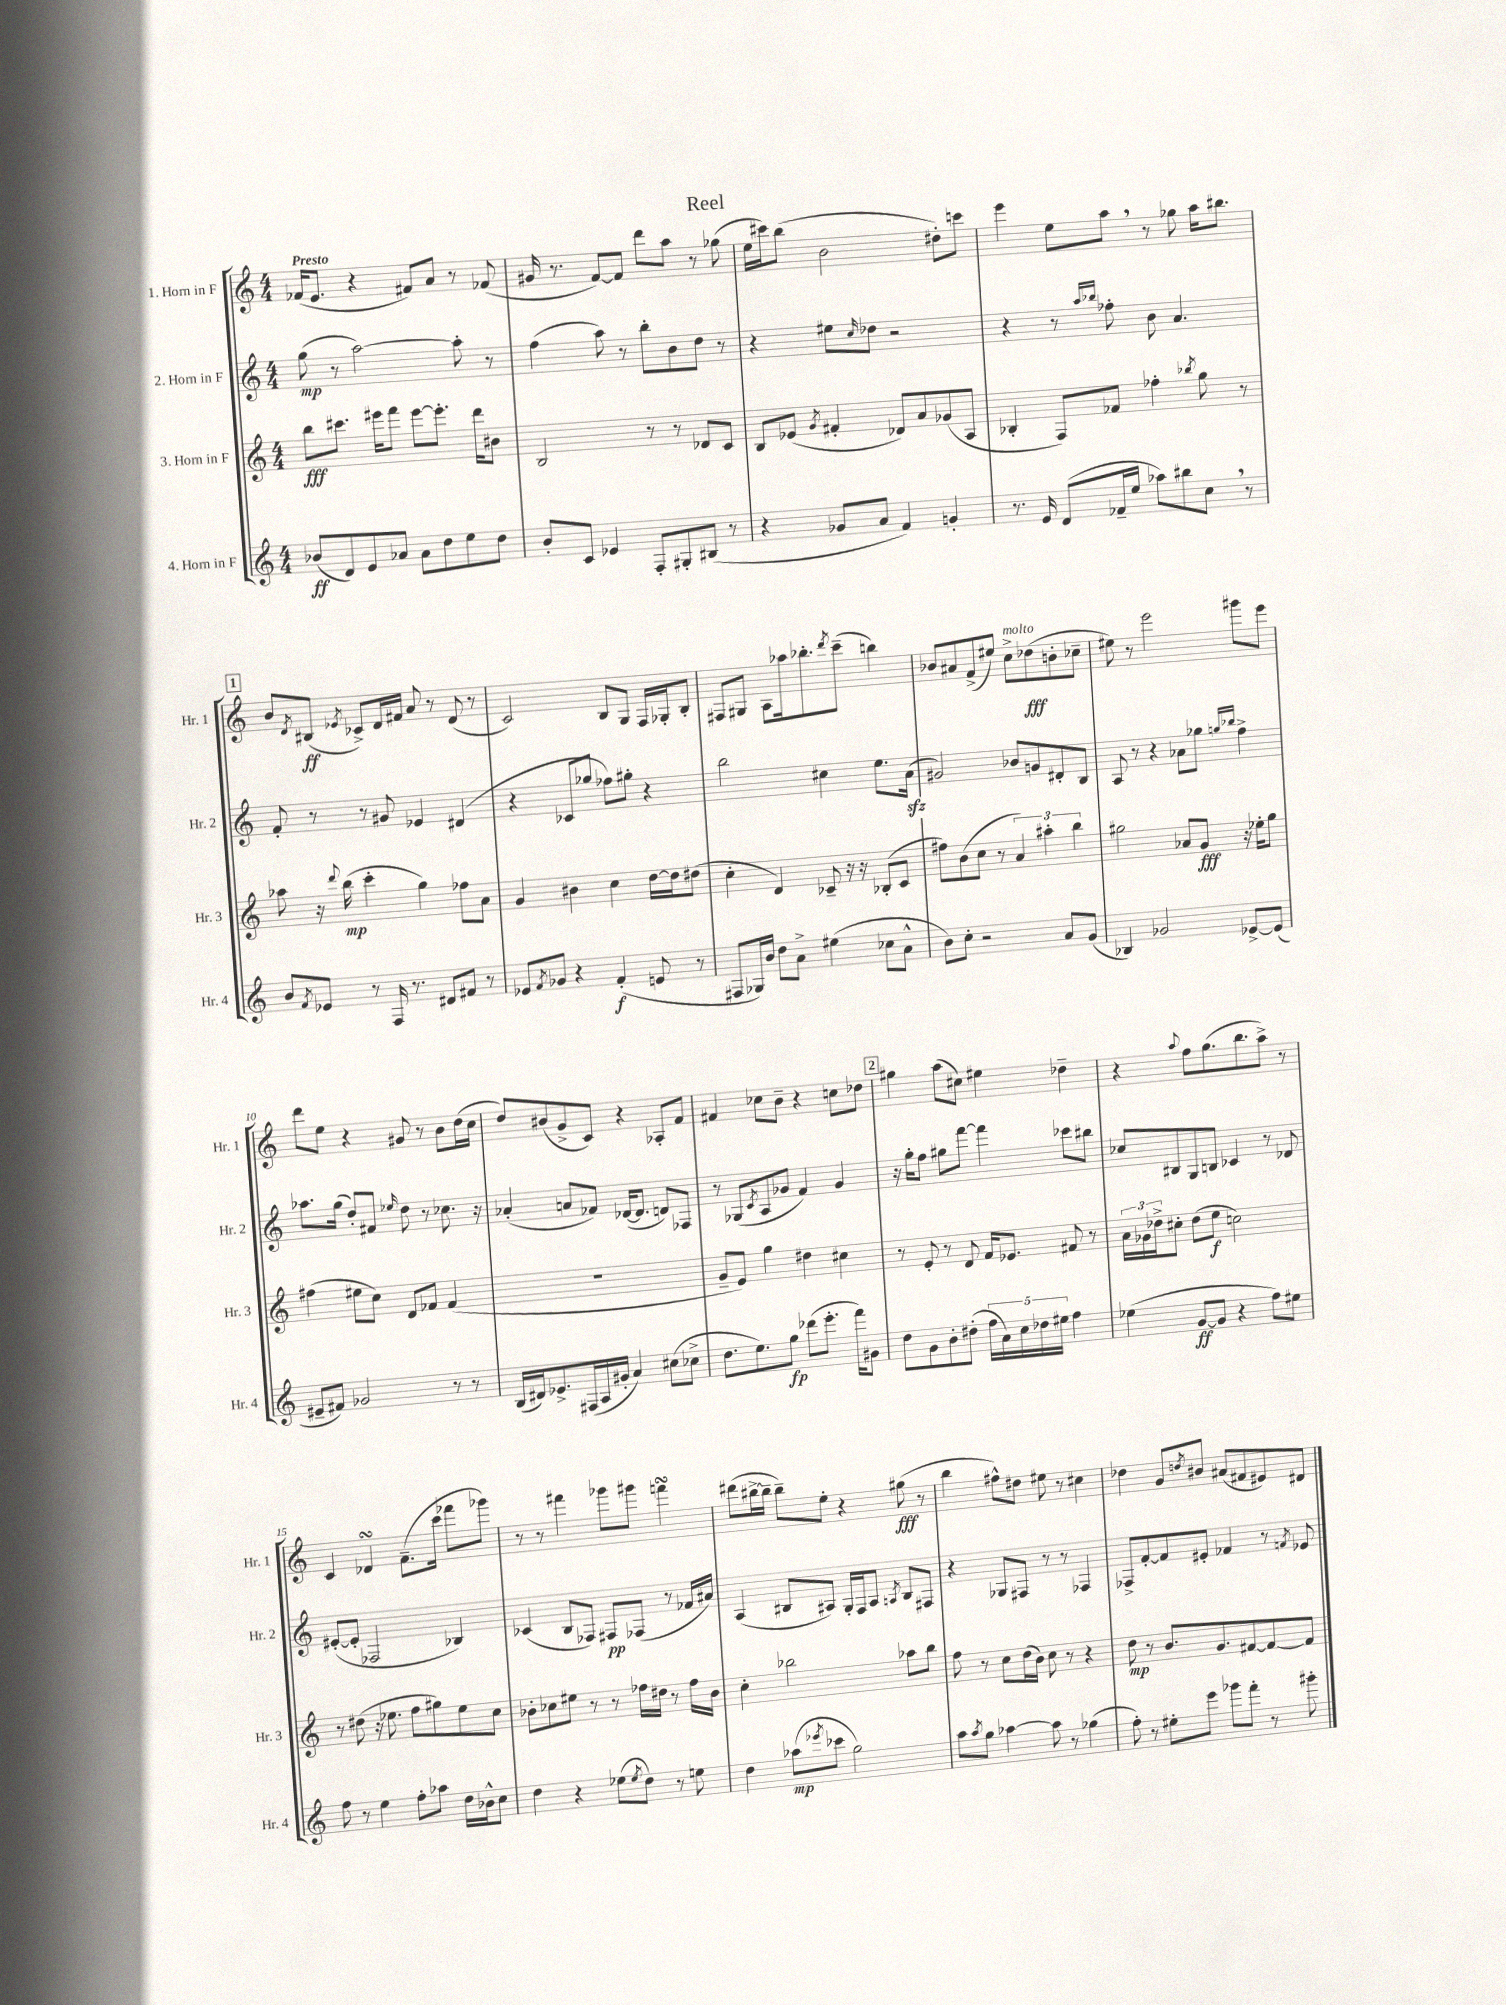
\header { title = "Reel" }
<<
\new StaffGroup <<
\new Staff = "s0" \with { instrumentName = "1. Horn in F" shortInstrumentName = "Hr. 1" } {
    \clef treble \key c \major \numericTimeSignature \time 4/4 \tempo "Presto"
    fes'16( e'8. r4 fis'8) a'8 r8 fes'8( |
    gis'16 r8. f'8~) f'8 d'''8 a''8 r8 ges''8( |
    e''16 cis'''16) b''8( b'2 dis''8-.) c'''8 |
    e'''4 e''8 a''8 \breathe r8 ges''8 a''16 bis''8. |
    \mark \markup { \box "1" } b'8 \acciaccatura { d'8 } bis8\ff( \acciaccatura { ees'8 } ces'8->) d'16 fis'16 a'8 r8 d'8( r8 |
    c'2) b8 g8 f16 ges16-. b8-. |
    fis8 gis8 a8 aes''16 bes''8.-. \acciaccatura { d'''8 } c'''8--( b''4) |
    bes'8 ais'8 f'8->( eis''8) c''8->^\markup { \italic "molto" } des''8\fff( b'8-. ces''8-- |
    eis''8) r8 e'''2 gis'''8 e'''8 |
    d'''8 e''8 r4 gis'8 r8 b'8 d''16( c''16 |
    d''8) bis'8( g'8-> c'8) r4 aes8-. f'8 |
    fis'4 ces''8 b'8-- r4 c''8 des''8 |
    \mark \markup { \box "2" } gis''4 a''8( cis''8) eis''4 des''4-- |
    r4 \appoggiatura { a''8 } f''8 g''8.( b''8. a''8->) r8 |
    c'4 des'4\turn f'8.--( c'''16 fes'''8 ges'''8) |
    r8 r8 fis'''4 ges'''8 gis'''8 f'''4\turn |
    dis'''8( bis''16~-> bis''16-- bis''8--) e''8-. r4 gis''8\fff( r8 |
    b''4 fis''8-^) dis''8 eis''8 r8 cis''4 |
    des''4 g'8 \acciaccatura { d''8 } bis'8 ais'8( fis'8 eis'8) dis'8 \bar "|." |
}
\new Staff = "s1" \with { instrumentName = "2. Horn in F" shortInstrumentName = "Hr. 2" } {
    \clef treble \key c \major \numericTimeSignature \time 4/4
    g''8\mp( r8 a''2~) a''8-. r8 |
    f''4( a''8) r8 b''8-. b'8 d''8 r8 |
    r4 eis''8 \grace { c''16 } des''8 r2 |
    r4 r8 \grace { a''16 bes''16 } fes''8-. b'8 a'4. |
    \mark \markup { \box "1" } f'8-. r8 r8 gis'8 ees'4 dis'4( |
    r4 ces'8 ges''8 fes''8) gis''8-. r4 |
    b''2 cis''4 e''8. a'16\sfz( |
    gis'2) bes'8 g'8 dis'8-. b8 |
    a8 r8 r4 aes'8 ges''8 \grace { g''16 bes''16 } f''4-> |
    aes''8. g''16( d''8-.) fis'8 \grace { ees''16 } d''8 r8 ces''8. r16 |
    aes'4-.( a'8 fes'8) des'16~( des'8. d'8) fes8 |
    r8 ges8( \acciaccatura { c'8 } a8 ges'8 f'4) ges'4 |
    \mark \markup { \box "2" } r16 g''16-. f''8 gis''8 f'''8~ f'''4 ces'''8 bis''8 |
    ces''8 bis8 g8 b8 ces'4 r8 des'8 |
    eis'8~-.( eis'8-. fes2 bes4) |
    ces'4( b8 fes8) fis8\pp fes8( r8 fes'16 ais'16) |
    a4( bis8 ais8) g16-. f16 ais8 \acciaccatura { a8 } bis8 fis8 |
    r4 ges8 fis8 r8 r8 fes4 |
    fes8-> f'8~-. f'8 eis'8-. fes'4 r8 \acciaccatura { f'8 } ees'8 \bar "|." |
}
\new Staff = "s2" \with { instrumentName = "3. Horn in F" shortInstrumentName = "Hr. 3" } {
    \clef treble \key c \major \numericTimeSignature \time 4/4
    b''8\fff cis'''8. eis'''16 f'''8 eis'''8~ eis'''8.-. d'''16 bis'8 |
    b2 r8 r8 des'8 c'8 |
    b8 ees'8( \acciaccatura { g'8 } fis'4-. des'8) a'8 ges'8( a8 |
    bes4-. f8) fes'8 fes''4-. \acciaccatura { bes''8 } g''8 r8 |
    \mark \markup { \box "1" } aes''8 r16 \appoggiatura { d'''8 } b''16\mp( c'''4-. g''4) fes''8 a'8 |
    g'4 bis'4 c''4 d''16~ d''16 dis''8( |
    c''4-. d'4) ces'8-- r16 r16 bes8-.( ces'8 |
    fis''8) b'8( c''8 r8 \tuplet 3/2 { a'4) ais''4-. b''4 } |
    gis''2 aes'8 g'8\fff r16 ees''16-. gis''8 |
    fis''4( eis''8 c''8) d'8 fes'8 fes'4( |
    R1 |
    g'8-- e'8) g''4 dis''4 cis''4 |
    \mark \markup { \box "2" } r8 e'8-. r8 d'8 f'16 ees'8. fis'8 r8 |
    \tuplet 3/2 { a'16 ges'16 des''16-> } cis''8-. des''8( e''8\f c''2) |
    r8 dis''8( r16 ees''8. f''8 gis''8) ees''8 c''8 |
    bes'8-. ces''8 eis''8 r8 r8 fes''16 dis''16 r8 fes''16 bes'16 |
    c''4-. bes''2 aes''8 bes''8 |
    f''8 r8 c''8 d''16( b'16) c''8 r8 r4 |
    d''8\mp r8 b'8. g'8. fis'8~ fis'8~ fis'8 \bar "|." |
}
\new Staff = "s3" \with { instrumentName = "4. Horn in F" shortInstrumentName = "Hr. 4" } {
    \clef treble \key c \major \numericTimeSignature \time 4/4
    bes'8\ff( d'8) e'8 aes'8 aes'8 d''8 e''8 d''8 |
    b'8-. c'8 ees'4 f8-. gis8-. bis8( r8 |
    r4 ges'8 a'8 f'4) g'4-. |
    r8. e'16 d'8( fes'16-- e''16 aes''8) bis''8 c''8 \breathe r8 |
    \mark \markup { \box "1" } b'8 \acciaccatura { f'8 } ees'8 r8 f16 r8. dis'8 fis'8 r8 |
    ees'8 \acciaccatura { f'8 } ges'8 r4 f'4-.\f( e'8 r8 |
    fis8 ges16) b'16 d''8 a'8-> eis''4( ces''8 a'8-^ |
    b'8) c''8-. r2 a'8 g'8( |
    bes4) ges'2 ees'8~-> ees'8( |
    eis'8-- fis'8) ges'2 r8 r8 |
    b16( dis'16) ees'8.-> fis16( a16 gis'16-. a'4) cis''8( ces''8-> |
    d''8. e''8.) g''8\fp des'''8( e'''8.-. f'''16) gis'8 |
    \mark \markup { \box "2" } d''8 g'8 b'8-. dis''8-.( \tuplet 5/4 { f''16 a'16) c''16 des''16 eis''16 } f''4 |
    ees''4( g'8~\ff g'8 r4 f''8) eis''8 |
    f''8 r8 e''4 f''8-. aes''8 d''16 bes'16-^ c''8 |
    d''4 r4 ees''8( \acciaccatura { ees''8 } d''8) r8 e''8 |
    d''4 aes''8\mp( \acciaccatura { ees'''8 } ces'''8 g''2) |
    a''8 \acciaccatura { a''8 } g''8 aes''4~ aes''8 r8 ges''4( |
    f''8-.) r8 eis''8-. e'''8 ges'''8 f'''8-. r8 gis'''8-. \bar "|." |
}
>>
>>
